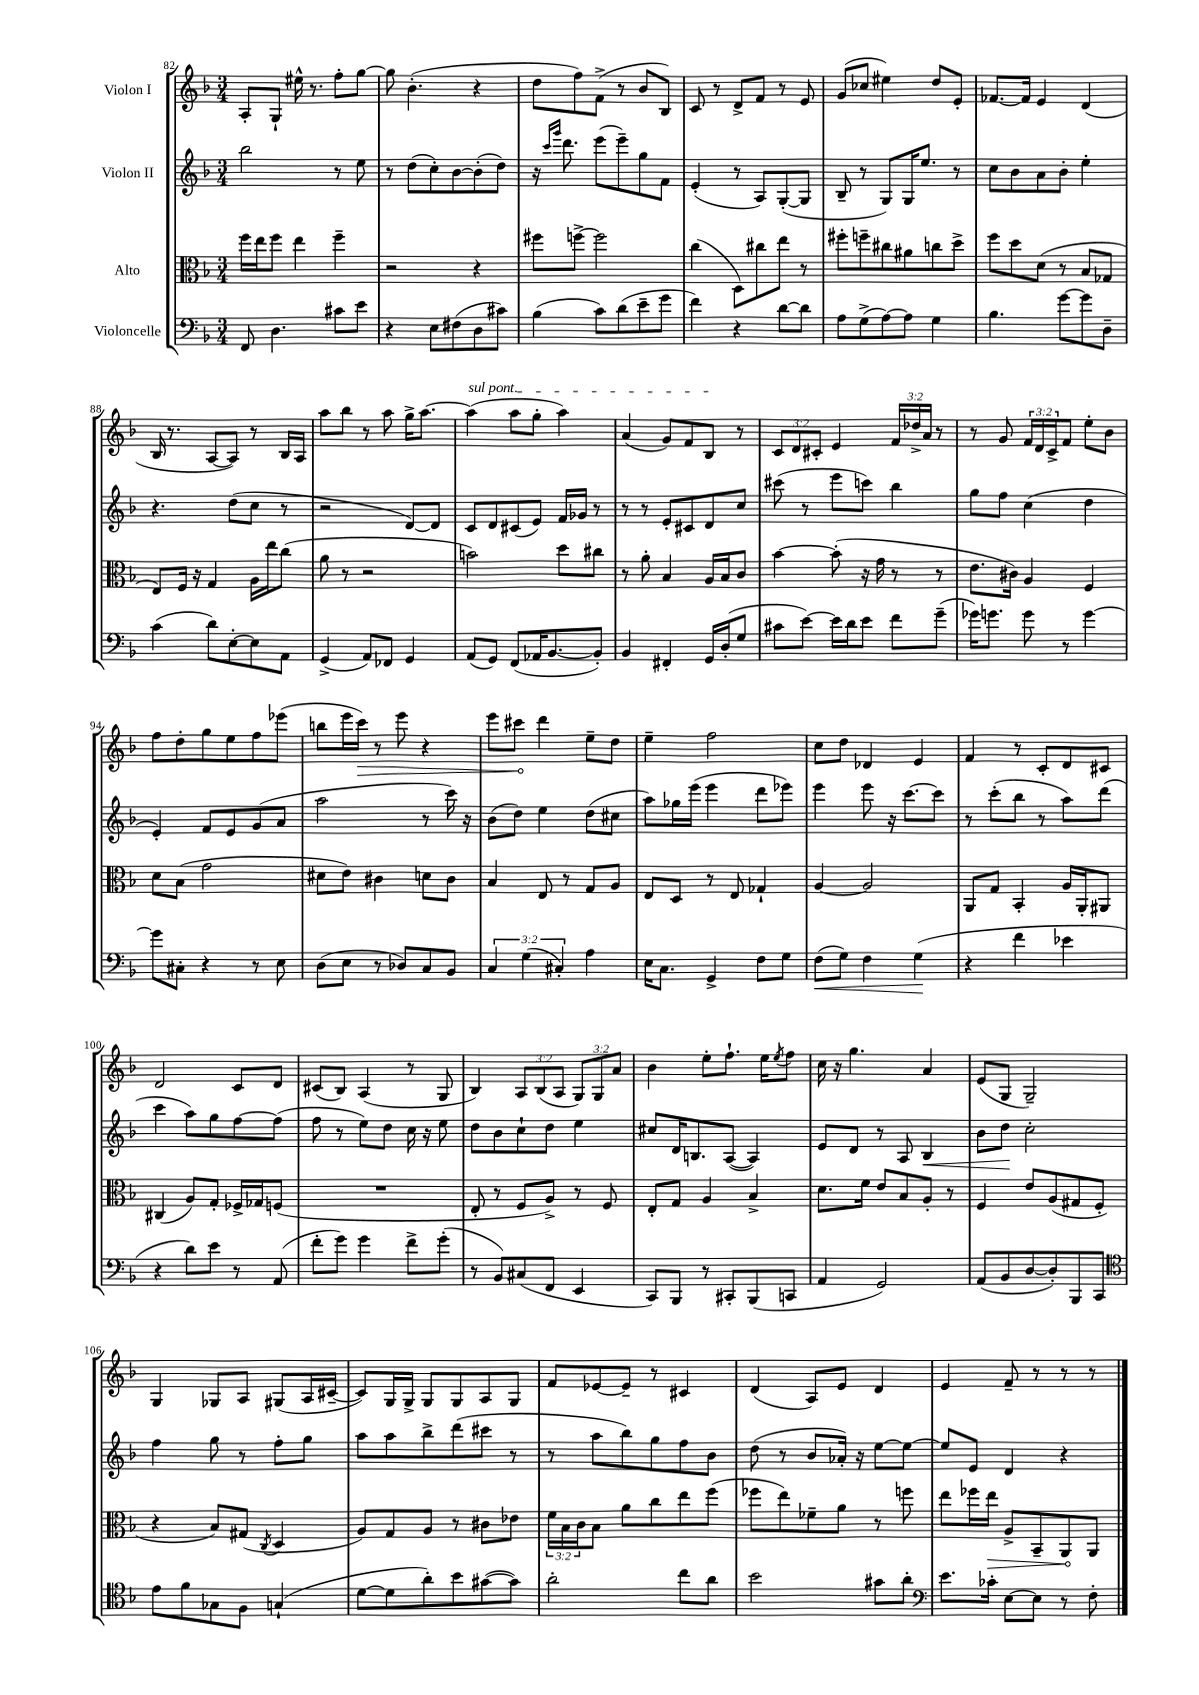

**kern	**dynam	**kern	**dynam	**kern	**dynam	**kern	**dynam
*part4	*part4	*part3	*part3	*part2	*part2	*part1	*part1
*staff4	*staff4	*staff3	*staff3	*staff2	*staff2	*staff1	*staff1
*I"Violoncelle	*	*I"Alto	*	*I"Violon II	*	*I"Violon I	*
*clefF4	*	*clefC3	*	*clefG2	*	*clefG2	*
*k[b-]	*	*k[b-]	*	*k[b-]	*	*k[b-]	*
*M3/4	*	*M3/4	*	*M3/4	*	*M3/4	*
=82	=82	=82	=82	=82	=82	=82	=82
8FF/	.	16ff\LL	.	2bb-\	.	8A'/L	.
.	.	16ee\J	.	.	.	.	.
4.D\	.	8ff\J	.	.	.	8G`/J	.
.	.	4ee\	.	.	.	16ee#X^^\	.
.	.	.	.	.	.	8.r	.
8c#X\L	.	4ff~\	.	8r	.	8ff'\L	.
8e\J	.	.	.	8ee\	.	[8gg\J	.
=83	=83	=83	=83	=83	=83	=83	=83
4r	.	2r	.	8r	.	8gg\]	.
.	.	.	.	(8dd\L	.	(4.b-'\	.
8E\L	.	.	.	8cc'\)	.	.	.
(8F#X\	.	.	.	[8b-\	.	.	.
8D\	.	4r	.	(8b-'\]	.	4r	.
8c#X\J)	.	.	.	8dd\J)	.	.	.
=84	=84	=84	=84	=84	=84	=84	=84
(4B-\	.	8ff#X\L	.	16r	.	8dd\L	.
.	.	.	.	16qqccc/LL	.	.	.
.	.	.	.	16qqggg/JJ	.	.	.
.	.	.	.	8.ddd\	.	.	.
.	.	[8ffn^\J	.	.	.	8ff\)	.
8c\L)	.	2ff\]	.	(8eee\L	.	(8f^\J	.
(8d\	.	.	.	8eee~\)	.	8r	.
8e~\	.	.	.	8gg\	.	8b-/L	.
8g\J	.	.	.	8f\J	.	8B-/J)	.
=85	=85	=85	=85	=85	=85	=85	=85
4f\)	.	(4cc\	.	(4e'/	.	8c/	.
.	.	.	.	.	.	8r	.
4r	.	8D\L)	.	8r	.	8d^/L	.
.	.	8cc#X\	.	8A/L)	.	8f/J	.
[8d\L	.	8ee\J	.	([8G'/	.	8r	.
8d\J]	.	8r	.	8G/J]	.	8e/	.
=86	=86	=86	=86	=86	=86	=86	=86
8A\L	.	8ff#X'\L	.	8B-~/	.	(8g/L	.
(8G^\	.	8ffn~\	.	8r	.	8cc-X/J	.
[8A\)	.	8cc#X\	.	8G/L)	.	4ee#X\)	.
8A\J]	.	8a#X\	.	16G/K	.	.	.
.	.	.	.	8.ee/J	.	.	.
4G\	.	8ccn\	.	.	.	8dd/L	.
.	.	8dd^\J	.	8r	.	8e'/J	.
=87	=87	=87	=87	=87	=87	=87	=87
4.B-\	.	8ff\L	.	8cc\L	.	[8.f-X/L	.
.	.	8dd\	.	8b-\	.	.	.
.	.	.	.	.	.	16f-/Jk]	.
.	.	(8d\J	.	8a\	.	4e/	.
[8g\L	.	8r	.	8b-'\J	.	.	.
8g\]	.	8B-/L	.	4ee'\	.	(4d/	.
8D~\J	.	8G-X/J	.	.	.	.	.
!!LO:LB:g=z
=88	=88	=88	=88	=88	=88	=88	=88
(4c\	.	8E/L)	.	4.r	.	16B-/	.
.	.	.	.	.	.	8.r	.
.	.	16F/Jk	.	.	.	.	.
.	.	16r	.	.	.	.	.
8d\L)	.	4G/	.	.	.	[8A/L	.
[8E'\	.	.	.	(8dd\L	.	8A/J])	.
8E\]	.	16A\LL	.	8cc\J	.	8r	.
.	.	16ee\J	.	.	.	.	.
8AA\J	.	(8cc\J	.	8r	.	16B-/LL	.
.	.	.	.	.	.	16A/JJ	.
=89	=89	=89	=89	=89	=89	=89	=89
(4GG^/	.	8a\	.	2r	.	8aa\L	.
.	.	8r	.	.	.	8bb-\J	.
8AA/L)	.	2r	.	.	.	8r	.
8FF-X/J	.	.	.	.	.	8aa\	.
4GG/	.	.	.	[8d/L)	.	16gg^\KL	.
.	.	.	.	.	.	[8.aa\J	.
.	.	.	.	8d/J]	.	.	.
=90	=90	=90	=90	=90	=90	=90	=90
!	!	!	!	!	!	!LO:TX:a:i:t=sul pont.	!
(8AA/L	.	2bn\)	.	8c/L	.	(4aa\]	.
8GG/J)	.	.	.	8d/	.	.	.
(8FF/L	.	.	.	(8c#X/	.	8aa\L	.
16AA-X/K	.	.	.	8e/J)	.	8gg'\J	.
[8.BB-/	.	.	.	.	.	.	.
.	.	8dd\L	.	16f/LL	.	4aa\)	.
.	.	.	.	16g-X/JJ	.	.	.
8BB-'/J])	.	8cc#X\J	.	8r	.	.	.
=91	=91	=91	=91	=91	=91	=91	=91
4BB-/	.	8r	.	8r	.	(4a/	.
.	.	8a'\	.	8r	.	.	.
4FF#X'/	.	4B-/	.	8e'/L	.	8g/L)	.
.	.	.	.	8c#X/	.	8f/	.
16GG/LL	.	16A/LL	.	8d/	.	8B-/J	.
(16D'/J	.	16B-/J	.	.	.	.	.
8G/J	.	8c/J	.	8cc/J	.	8r	.
=92	=92	=92	=92	=92	=92	=92	=92
8c#X\L	.	[4b-\	.	(8ccc#X\	.	12c/L	.
.	.	.	.	.	.	12d/	.
[8e\J)	.	.	.	8r	.	.	.
.	.	.	.	.	.	12c#X'/J	.
16e\LL]	.	(8b-'\]	.	8eee\L	.	4e/	.
16d\J	.	.	.	.	.	.	.
8e\J	.	16r	.	8cccn\J)	.	.	.
.	.	16g\	.	.	.	.	.
8f\L	.	8r	.	4bb-\	.	24f/LL	.
.	.	.	.	.	.	24dd-X^/	.
.	.	.	.	.	.	24a/JJ	.
(8g~\J	.	8r	.	.	.	8r	.
=93	=93	=93	=93	=93	=93	=93	=93
16g-X\KL)	.	8.e\L	.	8gg\L	.	8r	.
8.gn\J	.	.	.	.	.	.	.
.	.	.	.	8ff\J	.	8g/	.
.	.	16c#X\Jk)	.	.	.	.	.
8g\	.	4A/	.	(4cc\	.	24f/LL	.
.	.	.	.	.	.	24d/	.
.	.	.	.	.	.	24c^/J	.
8r	.	.	.	.	.	8f/J	.
[4g\	.	4F/	.	4dd\	.	8ee'\L	.
.	.	.	.	.	.	8b-\J	.
!!LO:LB:g=z
=94	=94	=94	=94	=94	=94	=94	=94
8g\L]	.	8d\L	.	4e'/)	.	8ff\L	.
8C#X'\J	.	(8B-\J	.	.	.	8dd'\	.
4r	.	2g\	.	8f/L	.	8gg\	.
.	.	.	.	8e/	.	8ee\	.
8r	.	.	.	(8g/	.	8ff\	.
8E\	.	.	.	8a/J	.	(8eee-X\J	.
=95	=95	=95	=95	=95	=95	=95	=95
(8D\L	.	8d#X\L	.	2aa\	.	8bbn\L	.
8E\J	.	8e\J)	.	.	.	16eee\L	.
!	!	!	!	!	!	!	!LO:HP:b
.	.	.	.	.	.	16ccc\JJ)	>
8r	.	4c#X\	.	.	.	8r	.
8D-X/L)	.	.	.	.	.	8eee\	.
8C/	.	8dn\L	.	8r	.	4r	.
8BB-/J	.	8c#\J	.	16ccc\)	.	.	.
.	.	.	.	16r	.	.	.
=96	=96	=96	=96	=96	=96	=96	=96
6C/	.	4B-/	.	(8b-\L	.	8eee\L	.
.	.	.	.	8dd\J)	.	8ccc#X\J	.
(6G\	.	.	.	.	.	.	.
.	.	8E/	.	4ee\	.	4ddd\	]
6C#X'/)	.	.	.	.	.	.	.
.	.	8r	.	.	.	.	.
4A\	.	8G/L	.	(8dd\L	.	8ee~\L	.
.	.	8A/J	.	8cc#X\J	.	8dd\J	.
=97	=97	=97	=97	=97	=97	=97	=97
16E\KL	.	8E/L	.	8aa\L)	.	4ee~\	.
8.C\J	.	.	.	.	.	.	.
.	.	8D/J	.	16gg-X\L	.	.	.
.	.	.	.	(16eee\JJ	.	.	.
4GG^/	.	8r	.	4eee\	.	2ff\	.
.	.	8E/	.	.	.	.	.
8F\L	.	4G-X`/	.	8ddd\L	.	.	.
8G\J	.	.	.	8eee-X\J)	.	.	.
=98	=98	=98	=98	=98	=98	=98	=98
!	!LO:HP:b	!	!	!	!	!	!
(8F\L	<	[4A/	.	4eee\	.	8cc\L	.
8G\J)	.	.	.	.	.	8dd\J	.
4F\	.	2A/]	.	8eee\	.	4d-X/	.
.	.	.	.	16r	.	.	.
.	.	.	.	[8.ccc\L	.	.	.
(4G\	.	.	.	.	.	4e/	.
.	.	.	.	8ccc\J]	.	.	.
.	[	.	.	.	.	.	.
=99	=99	=99	=99	=99	=99	=99	=99
4r	.	8AA/L	.	8r	.	4f/	.
.	.	8G/J	.	(8ccc'\L	.	.	.
4f\	.	4BB-'/	.	8bb-\J	.	8r	.
.	.	.	.	8r	.	8c'/L	.
4e-X\	.	16A/LL	.	8aa\L)	.	8d/	.
.	.	16AA'/J	.	.	.	.	.
.	.	8AA#X/J	.	(8ddd\J	.	8c#X/J	.
!!LO:LB:g=z
=100	=100	=100	=100	=100	=100	=100	=100
4r	.	(4C#X/	.	4ccc\	.	2d/	.
8d\L)	.	8A/L)	.	8aa\L)	.	.	.
8e\J	.	8G'/J	.	8gg\	.	.	.
8r	.	16F-X^/LL	.	[8ff\	.	8c/L	.
.	.	16G-X/J	.	.	.	.	.
(8AA/	.	(8Fn/J	.	(8ff\J]	.	8d/J	.
=101	=101	=101	=101	=101	=101	=101	=101
8f'\L	.	2.r	.	8ff\	.	(8c#X/L	.
8g\J)	.	.	.	8r	.	8B-/J)	.
4g\	.	.	.	8ee\L)	.	(4A/	.
.	.	.	.	8dd\J	.	.	.
8f^\L	.	.	.	16cc\	.	8r	.
.	.	.	.	16r	.	.	.
(8g'\J	.	.	.	8ee\	.	8G/	.
=102	=102	=102	=102	=102	=102	=102	=102
8r	.	8E'/	.	8dd\L	.	4B-/)	.
8BB-/L)	.	8r	.	8b-\	.	.	.
(8C#X/	.	8F/L	.	8cc`\	.	12A/L	.
.	.	.	.	.	.	(12B-/	.
8FF/J	.	8A^/J)	.	8dd\J	.	.	.
.	.	.	.	.	.	12A/J	.
4EE/	.	8r	.	4ee\	.	12G/L)	.
.	.	.	.	.	.	12G/	.
.	.	8F/	.	.	.	.	.
.	.	.	.	.	.	12a/J	.
=103	=103	=103	=103	=103	=103	=103	=103
8CC/L)	.	8E'/L	.	8cc#X/L	.	4b-\	.
8BBB-/J	.	8G/J	.	16d/K	.	.	.
.	.	.	.	8.Bn/	.	.	.
8r	.	4A/	.	.	.	8ee'\L	.
8CC#X'/L	.	.	.	([8A/J	.	8.ff`\J	.
(8BBB-/	.	4B-^/	.	4A/])	.	.	.
.	.	.	.	.	.	16ee\KL	.
.	.	.	.	.	.	8qee/	.
8CCn/J	.	.	.	.	.	8ff\J	.
=104	=104	=104	=104	=104	=104	=104	=104
4AA/	.	8.d\L	.	8e/L	.	16cc\	.
.	.	.	.	.	.	16r	.
.	.	.	.	8d/J	.	4.gg\	.
.	.	16f\Jk	.	.	.	.	.
2GG/)	.	8e/L	.	8r	.	.	.
.	.	8B-/	.	8A/	.	.	.
!	!	!	!	!	!LO:HP:b	!	!
.	.	8A'/J	.	4B-/	<	4a/	.
.	.	8r	.	.	.	.	.
=105	=105	=105	=105	=105	=105	=105	=105
(8AA/L	.	4F/	.	8b-\L	.	(8e/L	.
8BB-/	.	.	.	8dd\J	.	8G/J	.
[8D/	.	8e/L	.	2cc'\	[	2G~/)	.
8D'/])	.	(8A/	.	.	.	.	.
8BBB-/	.	8G#X/	.	.	.	.	.
8CC/J	.	8F'/J	.	.	.	.	.
!!LO:LB:g=z
=106	=106	=106	=106	=106	=106	=106	=106
*clefC4	*	*	*	*	*	*	*
8e\L	.	4r	.	4ff\	.	4G/	.
8f\	.	.	.	.	.	.	.
8G-X\	.	8B-/L)	.	8gg\	.	8G-X/L	.
8F\J	.	(8G#X/J	.	8r	.	8A/J	.
.	.	8qC/	.	.	.	.	.
(4Gn`/	.	4D/	.	8ff'\L	.	(8G#X/L	.
.	.	.	.	8gg\J	.	16A/L	.
.	.	.	.	.	.	[16c#X~/JJ	.
=107	=107	=107	=107	=107	=107	=107	=107
[8d\L	.	8A/L)	.	8aa\L	.	8c#/L])	.
8d\]	.	8G/	.	8aa\	.	16G/L	.
.	.	.	.	.	.	16G^/JJ	.
8a'\)	.	8A/J	.	8bb-^\	.	8G/L	.
8b-\	.	8r	.	(8ddd\	.	8G/	.
([8g#X\	.	8c#X\L	.	8ccc#X\J	.	8A/	.
8g#\J])	.	8e-X\J	.	8r	.	8G/J	.
=108	=108	=108	=108	=108	=108	=108	=108
2a'\	.	24f\LL	.	8r	.	8f/L	.
.	.	24B-\	.	.	.	.	.
.	.	24c\J	.	.	.	.	.
.	.	8B-\J	.	8aa\L	.	[8e-X/	.
.	.	8a\L	.	8bb-\)	.	8e-~/J]	.
.	.	8cc\	.	8gg\	.	8r	.
8cc\L	.	8ee\	.	8ff\	.	4c#X/	.
8a\J	.	(8ff\J	.	8b-\J	.	.	.
=109	=109	=109	=109	=109	=109	=109	=109
2b-\	.	8ff-X\L	.	(8dd\	.	(4d/	.
.	.	8ee\)	.	8r	.	.	.
.	.	8f-X~\	.	8b-/L	.	8A/L)	.
.	.	8a\J	.	16a-X'/Jk)	.	8e/J	.
.	.	.	.	16r	.	.	.
8g#X\L	.	8r	.	[8ee\L	.	4d/	.
8a'\J	.	8ffn\	.	8ee\J_	.	.	.
=110	=110	=110	=110	=110	=110	=110	=110
*clefF4	*	*	*	*	*	*	*
8.e\L	.	8ee\L	.	8ee/L]	.	4e/	.
.	.	16ff-X\L	.	8e/J	.	.	.
!	!	!	!LO:HP:b	!	!	!	!
16c-X'\Jk	.	16ee\JJ	>	.	.	.	.
[8E\L	.	8A^/L	.	4d/	.	8f~/	.
8E\J]	.	8BB-~/	.	.	.	8r	.
8r	.	8AA/	.	4r	.	8r	.
8F'\	.	8AA/J	]	.	.	8r	.
==	==	==	==	==	==	==	==
*-	*-	*-	*-	*-	*-	*-	*-
